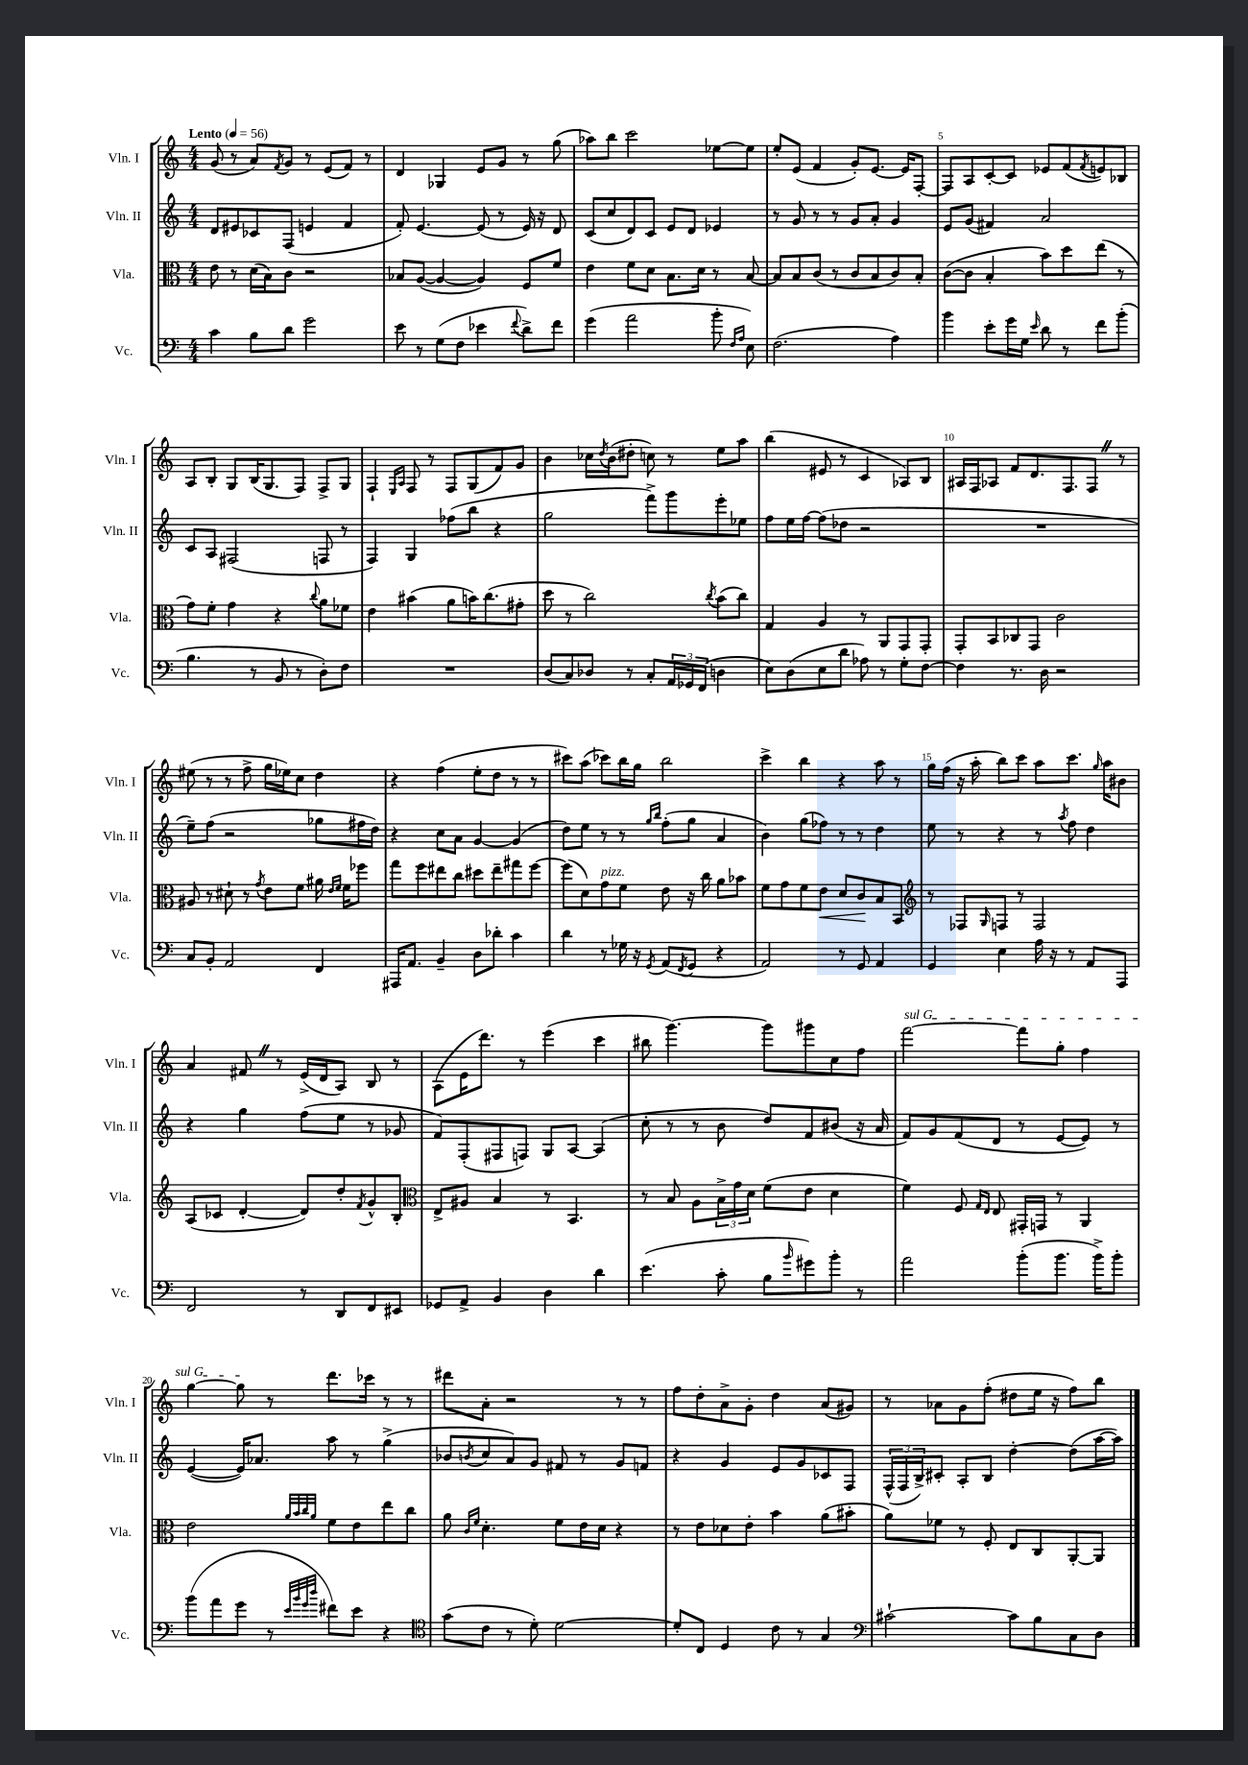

**kern	**kern	**kern	**kern
*staff4	*staff3	*staff2	*staff1
*clefF4	*clefC3	*clefG2	*clefG2
*k[]	*k[]	*k[]	*k[]
*M4/4	*M4/4	*M4/4	*M4/4
*MM56	*MM56	*MM56	*MM56
4c	8e	8d	(8g
.	8r	8e#	8r
8B	(16d	8c-	8a)
.	16B)	.	.
.	.	.	8qf
8d	8c	(8F	8g
2g	2r	4e	8r
.	.	.	(8e
.	.	4f	8f)
.	.	.	8r
=	=	=	=
8e	8B-	8f')	4d
8r	([8A	[4.e	.
(8G	4A_	.	4G-
8F	.	.	.
4e-	4A])	(8e]	8e
.	.	8r	8g
8qqf	.	.	.
8d^)	8F	16e)	8r
.	.	16r	.
8f	8f	8d	(8gg
=	=	=	=
(4g	4e	(8c	8aa-)
.	.	8cc	8bb
2a	8f	8d)	2ccc
.	8d	8c	.
.	8.B	8e	.
.	.	8d	.
.	16d	.	.
8b'	8r	4e-	[8ee-
16qqF	.	.	.
16qqA	.	.	.
8E)	[8B	.	8ee-]
=	=	=	=
(2.F	8B]	8r	8ee'
.	8B	8g	(8e
.	(8c	8r	4f
.	8r	8r	.
.	8c	8g	8g')
.	8B	8a'	[8.e
4A)	8c)	4g	.
.	.	.	16e]
.	8B'	.	[8F'
=	=	=	=
4b	([8c	8e	8F]
.	8c]	(8g	8A
8e'	4B'	4f#)	[8c'
16g	.	.	8c]
16G	.	.	.
16qqe	.	.	.
8d	8b)	2a	8e-
8r	8dd	.	(8f
.	.	.	8qf
8f	(8ee	.	8e)
(8b'	8r	.	8B-
=	=	=	=
4.B	8g)	8c	8A
.	8f'	8A	8B'
.	4g	(2F#	8G
8r	.	.	(16B
.	.	.	8.G
8BB	4r	.	.
8r	.	.	8F)
.	8qqcc	.	.
8D')	8a	8F	8F^
8F	8f-	8r	8G
=	=	=	=
1r	4e	4F)	4F`
.	.	.	16qqE
.	.	.	16qqA
.	(4b#	4G	8F
.	.	.	8r
.	8a	(8ff-	8F
.	16b)	8bb	(8G
.	(8.cc	.	.
.	.	4r	8f)
.	8g#'	.	8g
=	=	=	=
(8D	8dd	2gg	4b
8C)	8r	.	.
8D-	2cc)	.	16cc-
.	.	.	8qdd
.	.	.	(16b
8r	.	.	8dd#'
8C'	.	8fff^)	8cc)
24AA	.	8ggg	8r
24GG-	.	.	.
(24FF	.	.	.
.	8qcc	.	.
4D	(8b	8eee'	8ee
.	8cc)	8ee-	8aa
=	=	=	=
8E)	4G	8ff	(4bb
(8D	.	16ee	.
.	.	[16ff	.
8E	4A	(8ff]	8e#
8d	.	8dd-	8r
8A-)	8r	2r	4c
8r	8AA	.	.
8G'	8GG	.	8A-)
[8F	8GG'	.	8B
=	=	=	=
4F]	8GG'	1r	16A#
.	.	.	16F
.	8BB	.	8A-
8.r	8C-	.	8f
.	8GG	.	8.d
16D	.	.	.
2r	2c	.	.
.	.	.	8.F
.	.	.	8F
.	.	.	8r
=	=	=	=
8C	8A#	8ee~)	(8ee#
8BB'	8r	(8ff	8r
2AA	8d#`	2r	8r
.	8r	.	8ff^
.	8qg	.	.
.	8e	.	16gg
.	.	.	16ee-)
.	8f	.	8cc
4FF	16a#	8gg-	4dd
.	16qqe	.	.
.	16qqf	.	.
.	16f	.	.
.	8ff-	16ff#	.
.	.	16dd)	.
=	=	=	=
16AAA#	8gg	4r	4r
8.AA	.	.	.
.	8ff	.	.
4BB~	8ee#	8cc	(4ff
.	8cc	8a	.
8D	8dd#	[4g	8ee'
8d-'	8ee#~	.	8dd
4c	8gg#	(4g]	8r
.	[8ff	.	8r
=	=	=	=
4d	(8ff]	8dd)	8ccc#)
.	8d)	8ee	(8aa
8r	8g	8r	8ccc-)
16G-	8f	8r	16bb
16r	.	.	16gg
.	.	16qqgg	.
8qGG	.	16qqbb	.
(8AA	8e	(8ff'	2bb
8qFF	.	.	.
8GG	16r	8gg	.
.	16cc	.	.
4r	8a	4a	.
.	8b-	.	.
=	=	=	=
2AA)	8f	4b)	4ccc^
.	8g	.	.
.	8f	(8gg	4bb
.	8e	8ff-)	.
8r	8d	8r	4r
8GG	8c	8r	.
4AA	8B	4dd	8aa
.	8BB	.	8r
=	=	=	=
*	*clefG2	*	*
4GG	8r	8ee	16gg
.	.	.	(16ff
.	8F-	8r	16r
.	.	.	16aa'
.	16qqG	.	.
4E	8F	4r	8bb)
.	8r	.	8ccc
16A	2F	8r	8aa
16r	.	.	.
.	.	8qaa	.
8r	.	8ff	8.ccc
8AA	.	4dd	.
.	.	.	16qqgg
.	.	.	16aa
8AAA	.	.	8b#
=	=	=	=
2FF	(8A	4r	4a
.	8c-	.	.
.	[4d'	4gg	8f#
.	.	.	8r
8r	8d])	(8ff	(16e^
.	.	.	16d
8DD	8dd'	8ee	8A)
.	8qf	.	.
8FF	8g^^	8r	8B
8EE#	8B'	8g-	8r
=	=	=	=
*	*clefC3	*	*
8GG-	8E^	8f)	(8A
8AA^	8A#	(8F'	16e
.	.	.	8.ddd)
4BB	4B	8F#	.
.	.	8F)	8r
4D	8r	8G	(4eee
.	4.BB	[8A	.
4d	.	(4A]	4ccc
=	=	=	=
(4.e	8r	8cc'	8bb#
.	8B	8r	[4.ggg)
.	8A	8r	.
8c'	24B^	8b	.
.	24g	.	.
.	24d	.	.
8B	(8f	8dd)	8ggg]
16qqb	.	.	.
8g#)	8e	8f	8ggg#
8b'	4d	(8b#	8cc
8r	.	16r	8ff
.	.	16a	.
=	=	=	=
2a	4f)	8f)	[2fff
.	.	8g	.
.	8F	(8f	.
.	16qqG	.	.
.	16qqE	.	.
.	8E	8d	.
(8b'	16GG#'	8r	8fff]
.	16GG	.	.
8.b	8r	[8e	8gg'
.	4AA	8e])	4ff
16b^)	.	.	.
8b'	.	8r	.
=	=	=	=
(8b	2e	([4e	[4gg
8a	.	.	.
8g	.	16e])	8gg]
.	.	8.a-	.
8r	.	.	8r
32qqe	32qqa	.	.
32qqb	32qqb	.	.
32qqg	32qqcc	.	.
32qqdd	32qqa	.	.
8f#)	8f	8aa	8.ddd
8e	8e	8r	.
.	.	.	16ccc-
4r	8ee	(4gg^	8r
.	8cc	.	8r
=	=	=	=
*clefC4	*	*	*
(8g	8a	8b-	8ddd#
.	16qqc	.	.
.	16qqf	8qb	.
8c	4.d'	8cc	8a'
8r	.	8a)	2r
8d')	.	8g	.
[2d	8f	8f#	.
.	16e	8r	.
.	16d	.	.
.	4r	8g	8r
.	.	8f	8r
=	=	=	=
8d']	8r	4r	8ff
8C	8e	.	8dd'
4D	8d-	4g	8a^
.	8e'	.	8g'
8c	4b	8e	4dd
8r	.	8g	.
4G	(8a	8c-	(8a
.	8b#'	8F	8g#)
=	=	=	=
*clefF4	*	*	*
[2c#`	8a)	(24F^^	8r
.	.	24F	.
.	.	24B^)	.
.	8f-	8c#'	8a-
.	8r	8A'	8g
.	8F'	8B	(8ff'
8c#]	8E	[4dd'	8dd#
8B	8C	.	16ee
.	.	.	16r
8C	[8AA'	(8dd]	8ff)
8D	8AA]	[16aa	8bb
.	.	16aa])	.
==	==	==	==
*-	*-	*-	*-
